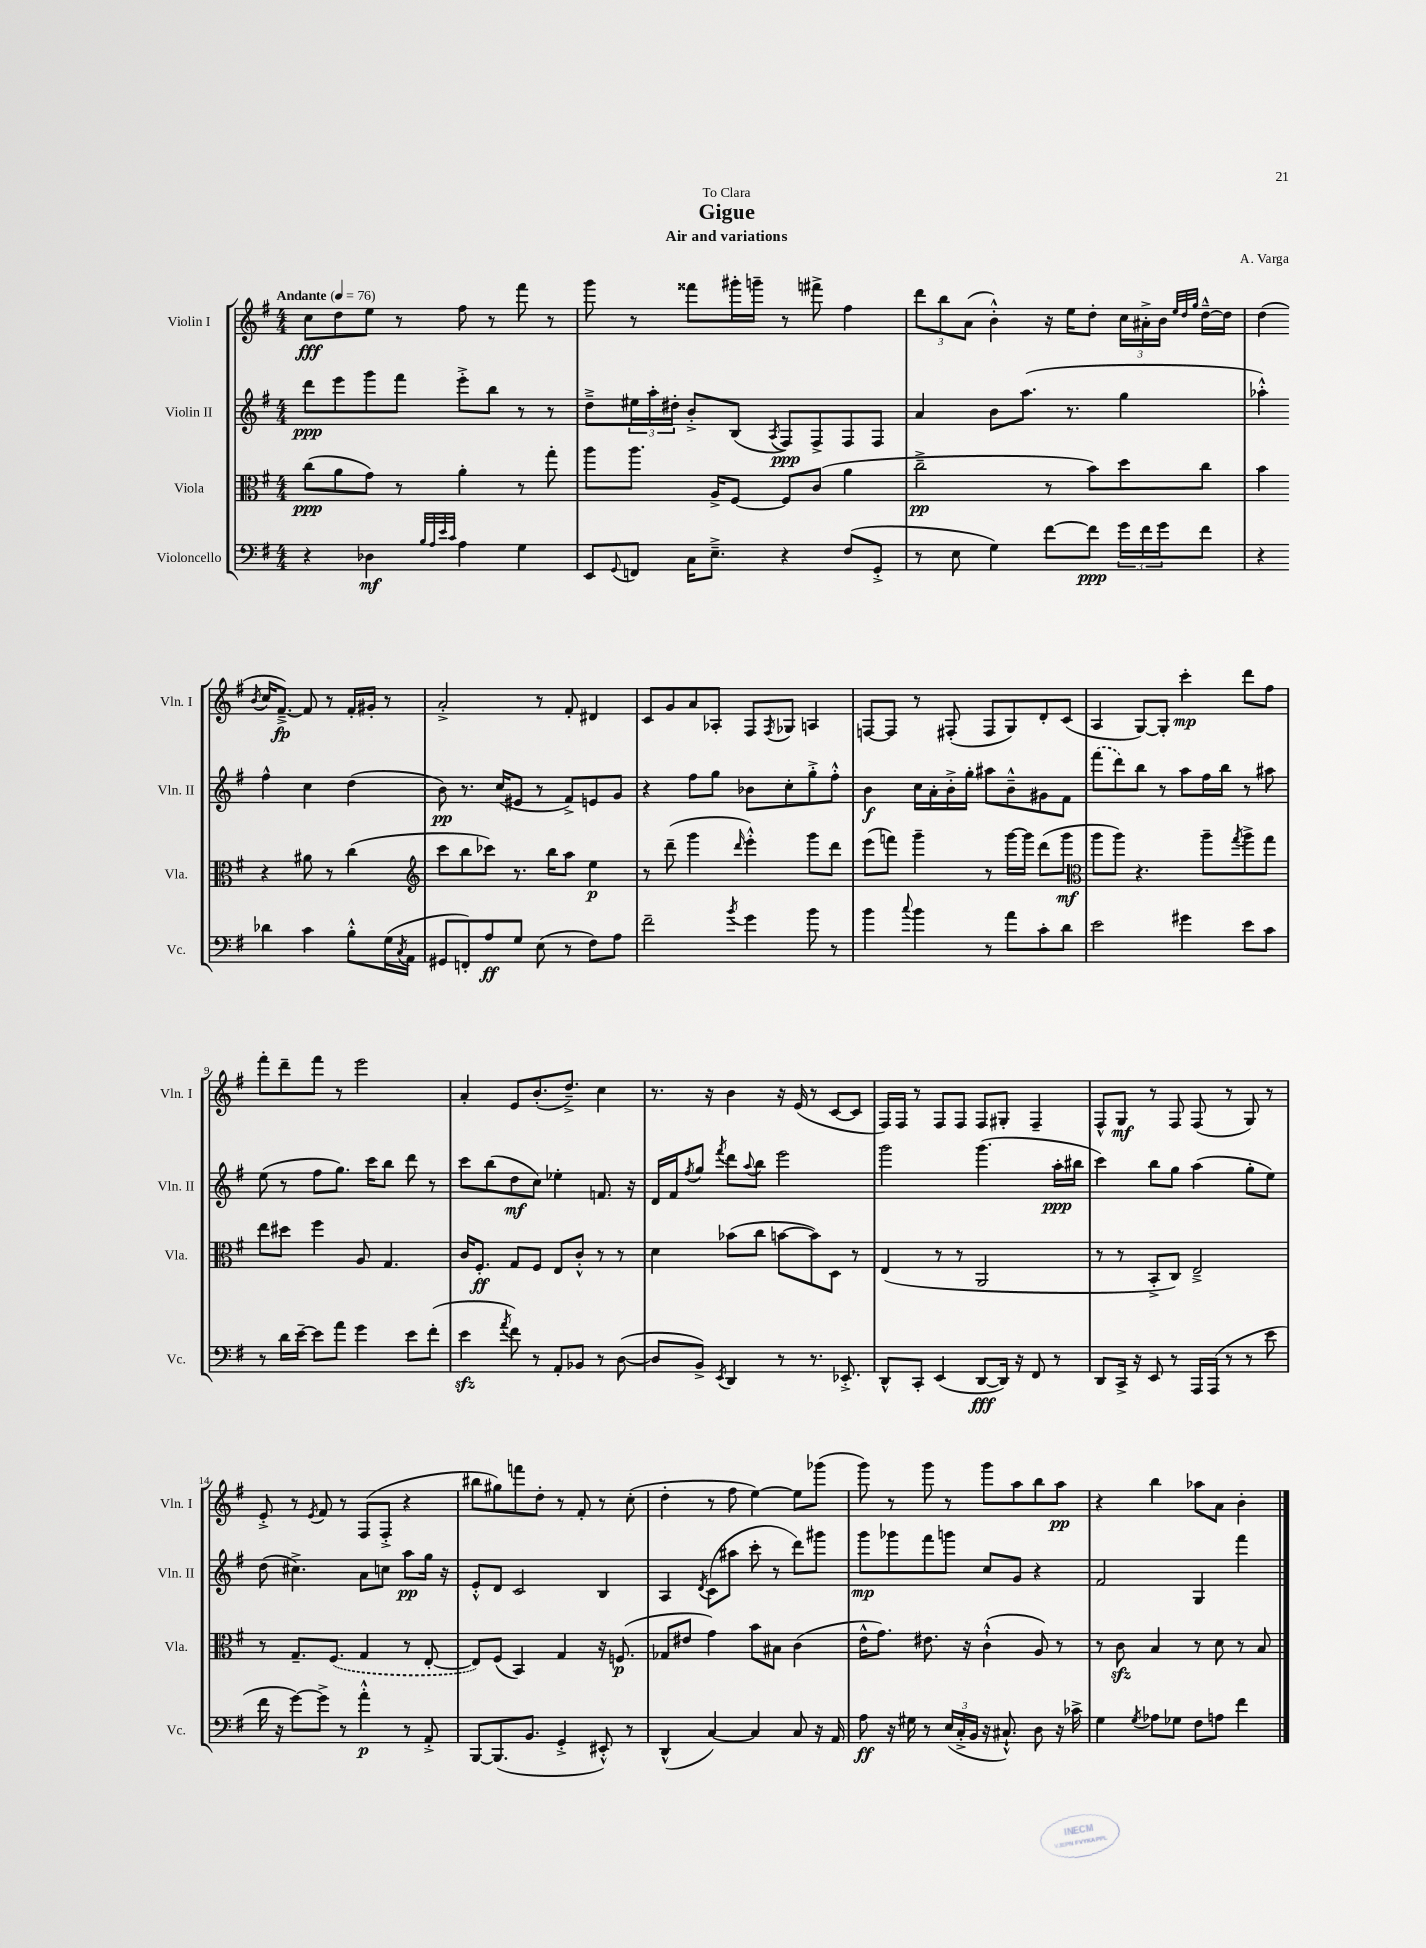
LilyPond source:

\header { title = "Gigue" composer = "A. Varga" subtitle = "Air and variations" dedication = "To Clara" }
<<
\new StaffGroup <<
\new Staff = "s0" \with { instrumentName = "Violin I" shortInstrumentName = "Vln. I" } {
    \clef treble \key g \major \numericTimeSignature \time 4/4 \tempo "Andante" 4 = 76
    c''8\fff d''8 e''8 r8 fis''8 r8 fis'''8 r8 |
    g'''8 r8 fisis'''8 gis'''16-. g'''16-- r8 fis'''8-> fis''4 |
    \tuplet 3/2 { d'''8 b''8 a'8( } b'4-.-^) r16 e''16 d''8-. \tuplet 3/2 { c''16 ais'16-.-> b'16 } \grace { e''32 d''32 g''32 } d''16~---^ d''16 |
    d''4( \acciaccatura { b'8 } c''16 fis'8.~--->\fp) fis'8 r8 fis'16-. gis'16-. r8 |
    a'2-.-> r8 fis'8-. dis'4 |
    c'8 g'8 a'8 aes8-. fis8 \acciaccatura { fis8 } ges8 a4 |
    f8~ f8 r8 fis8-.( fis8 g8) d'8-. c'8( |
    a4 g8~) g8-. c'''4-.\mp d'''8 fis''8 |
    fis'''8-. d'''8-- fis'''8 r8 e'''2 |
    a'4-. e'8 b'8.-.( d''8.--->) c''4 |
    r8. r16 b'4 r16 e'16( r8 c'8~ c'8 |
    fis16) fis16 r8 fis8 fis8 fis8 gis8-. fis4-- |
    fis8-^ g8\mf r8 fis8 fis8( r8 g8) r8 |
    e'8-.-> r8 \acciaccatura { e'8 } fis'8 r8 fis8( fis8-.-> r4 |
    bis''8 gis''8) f'''8 d''8-. r8 fis'8-. r8 c''8-.( |
    d''4-. r8 fis''8 e''4~) e''8 ges'''8( |
    g'''8) r8 g'''8 r8 g'''8 a''8 b''8 a''8\pp |
    r4 b''4 aes''8 a'8 b'4-. \bar "|." |
}
\new Staff = "s1" \with { instrumentName = "Violin II" shortInstrumentName = "Vln. II" } {
    \clef treble \key g \major \numericTimeSignature \time 4/4
    d'''8\ppp e'''8 g'''8 fis'''8 e'''8-.-> b''8 r8 r8 |
    d''8---> \tuplet 3/2 { eis''16 a''16-. dis''16-. } b'8-.-> b8( \acciaccatura { a8 } fis8\ppp) fis8-> fis8 fis8 |
    a'4 b'8 a''8.( r8. g''4 |
    aes''4-.-^) fis''4-^ c''4 d''4( |
    b'8\pp) r8. c''16( eis'8 r8 fis'8->) e'8 g'8 |
    r4 fis''8 g''8 bes'8 c''8-. g''8-.-> fis''8-.-^ |
    b'4\f c''16 a'16-. b'16-.-> g''16-. ais''8 b'8---^ gis'8 fis'8 |
    \once \slurDashed fis'''8( d'''8) b''8 r8 a''8 fis''16 b''16 r8 ais''8 |
    e''8( r8 fis''8 g''8.) c'''16 b''8 d'''8 r8 |
    c'''8 b''8( d''8\mf c''8) ees''4-. f'8. r16 |
    d'16 fis'16 \acciaccatura { fis''8 } g''8 \acciaccatura { fis'''8 } d'''8 \appoggiatura { a''8 } b''8 e'''2 |
    g'''2 g'''4.( a''16-.\ppp bis''16 |
    c'''4) b''8 g''8 a''4( g''8-. e''8) |
    d''8( cis''4.->) a'8 c''8 a''8\pp g''16 r16 |
    e'8-.-^ d'8 c'2 b4 |
    a4 \acciaccatura { d'8 } c'8( ais''8 c'''8-. r8 d'''8) gis'''8 |
    g'''8\mp ges'''8 fis'''8 g'''8 c''8 g'8 r4 |
    fis'2 g4 fis'''4 \bar "|." |
}
\new Staff = "s2" \with { instrumentName = "Viola" shortInstrumentName = "Vla." } {
    \clef alto \key g \major \numericTimeSignature \time 4/4
    c''8\ppp( a'8 g'8) r8 a'4-. r8 g''8-. |
    a''8 a''8. a16-> fis8~ fis8 c'8( a'4 |
    c''2--->\pp r8 b'8) d''8 c''8 |
    b'4 r4 ais'8 r8 c''4( |
    \clef treble c'''8 b''8 ces'''8) r8. b''16 a''8 e''4\p |
    r8 d'''8--( g'''4 \grace { d'''16 } e'''4-.-^) g'''8 d'''8 |
    e'''8( f'''8) g'''4-- r8 g'''16~ g'''16 d'''8( g'''8\mf |
    \clef alto a''8 a''8) r4. a''8-- \acciaccatura { g''8 } a''8-> g''8 |
    e''8 dis''8 fis''4 a8 g4. |
    c'16 fis8.-.\ff g8 fis8 e8 c'8-.-^ r8 r8 |
    d'4 bes'8( c''8 b'8~ b'8) d8 r8 |
    e4( r8 r8 a,2 |
    r8 r8 b,8-.-> c8) e2---> |
    r8 g8.-- \once \slurDashed fis8.( g4 r8 e8~-. |
    e8) fis8( b,4) g4 r16 f8.\p( |
    ges8 eis'8 g'4) b'8 bis8 c'4( |
    e'16-^ g'8.) eis'8. r16 c'4-!-^( a8) r8 |
    r8 c'8\sfz b4 r8 d'8 r8 b8 \bar "|." |
}
\new Staff = "s3" \with { instrumentName = "Violoncello" shortInstrumentName = "Vc." } {
    \clef bass \key g \major \numericTimeSignature \time 4/4
    r4 des4\mf \grace { b32 a32 e'32 c'32 } a4 g4 |
    e,8 \appoggiatura { g,8 } f,8 c16 e8.---> r4 fis8( g,8-.-> |
    r8 e8 g4) fis'8~ fis'8\ppp \tuplet 3/2 { g'16 fis'16 g'16 } fis'8 |
    r4 des'4 c'4 b8-.-^ g16( \acciaccatura { c8 } a,16 |
    gis,8 f,8-.) a8\ff g8 e8( r8 fis8) a8 |
    fis'2-- \acciaccatura { b'8 } g'4 b'8 r8 |
    b'4 \appoggiatura { c''8 } b'4 r8 a'8 c'8-. d'8 |
    e'2 gis'4 e'8 c'8 |
    r8 d'16 e'16~-- e'8 a'8 g'4 e'8 fis'8-.( |
    e'4\sfz \acciaccatura { a'8 } fis'8) r8 a,8-. bes,8 r8 d8~( |
    d8 b,8->) \acciaccatura { e,8 } d,4 r8 r8. ees,8.-.-> |
    d,8-^ c,8-. e,4( d,8~\fff d,16) r16 fis,8 r8 |
    d,8 c,16-> r16 e,8 r8 a,,16 a,,16( r8 r8 e'8 |
    fis'16 r16 g'8~) g'8-> r8 a'4-.-^\p r8 a,8-.-> |
    b,,8~ b,,8.( b,8. g,4-.-> eis,8-.-^) r8 |
    d,4-^( c4~) c4 c8 r16 a,16 |
    a8\ff r16 gis16 r8 \tuplet 3/2 { e16( c16-.-> b,16 } r16 cis8.-!-^) d8 r16 ces'16-> |
    g4 \acciaccatura { g8 } aes8 ges8 fis8 a8 fis'4 \bar "|." |
}
>>
>>
